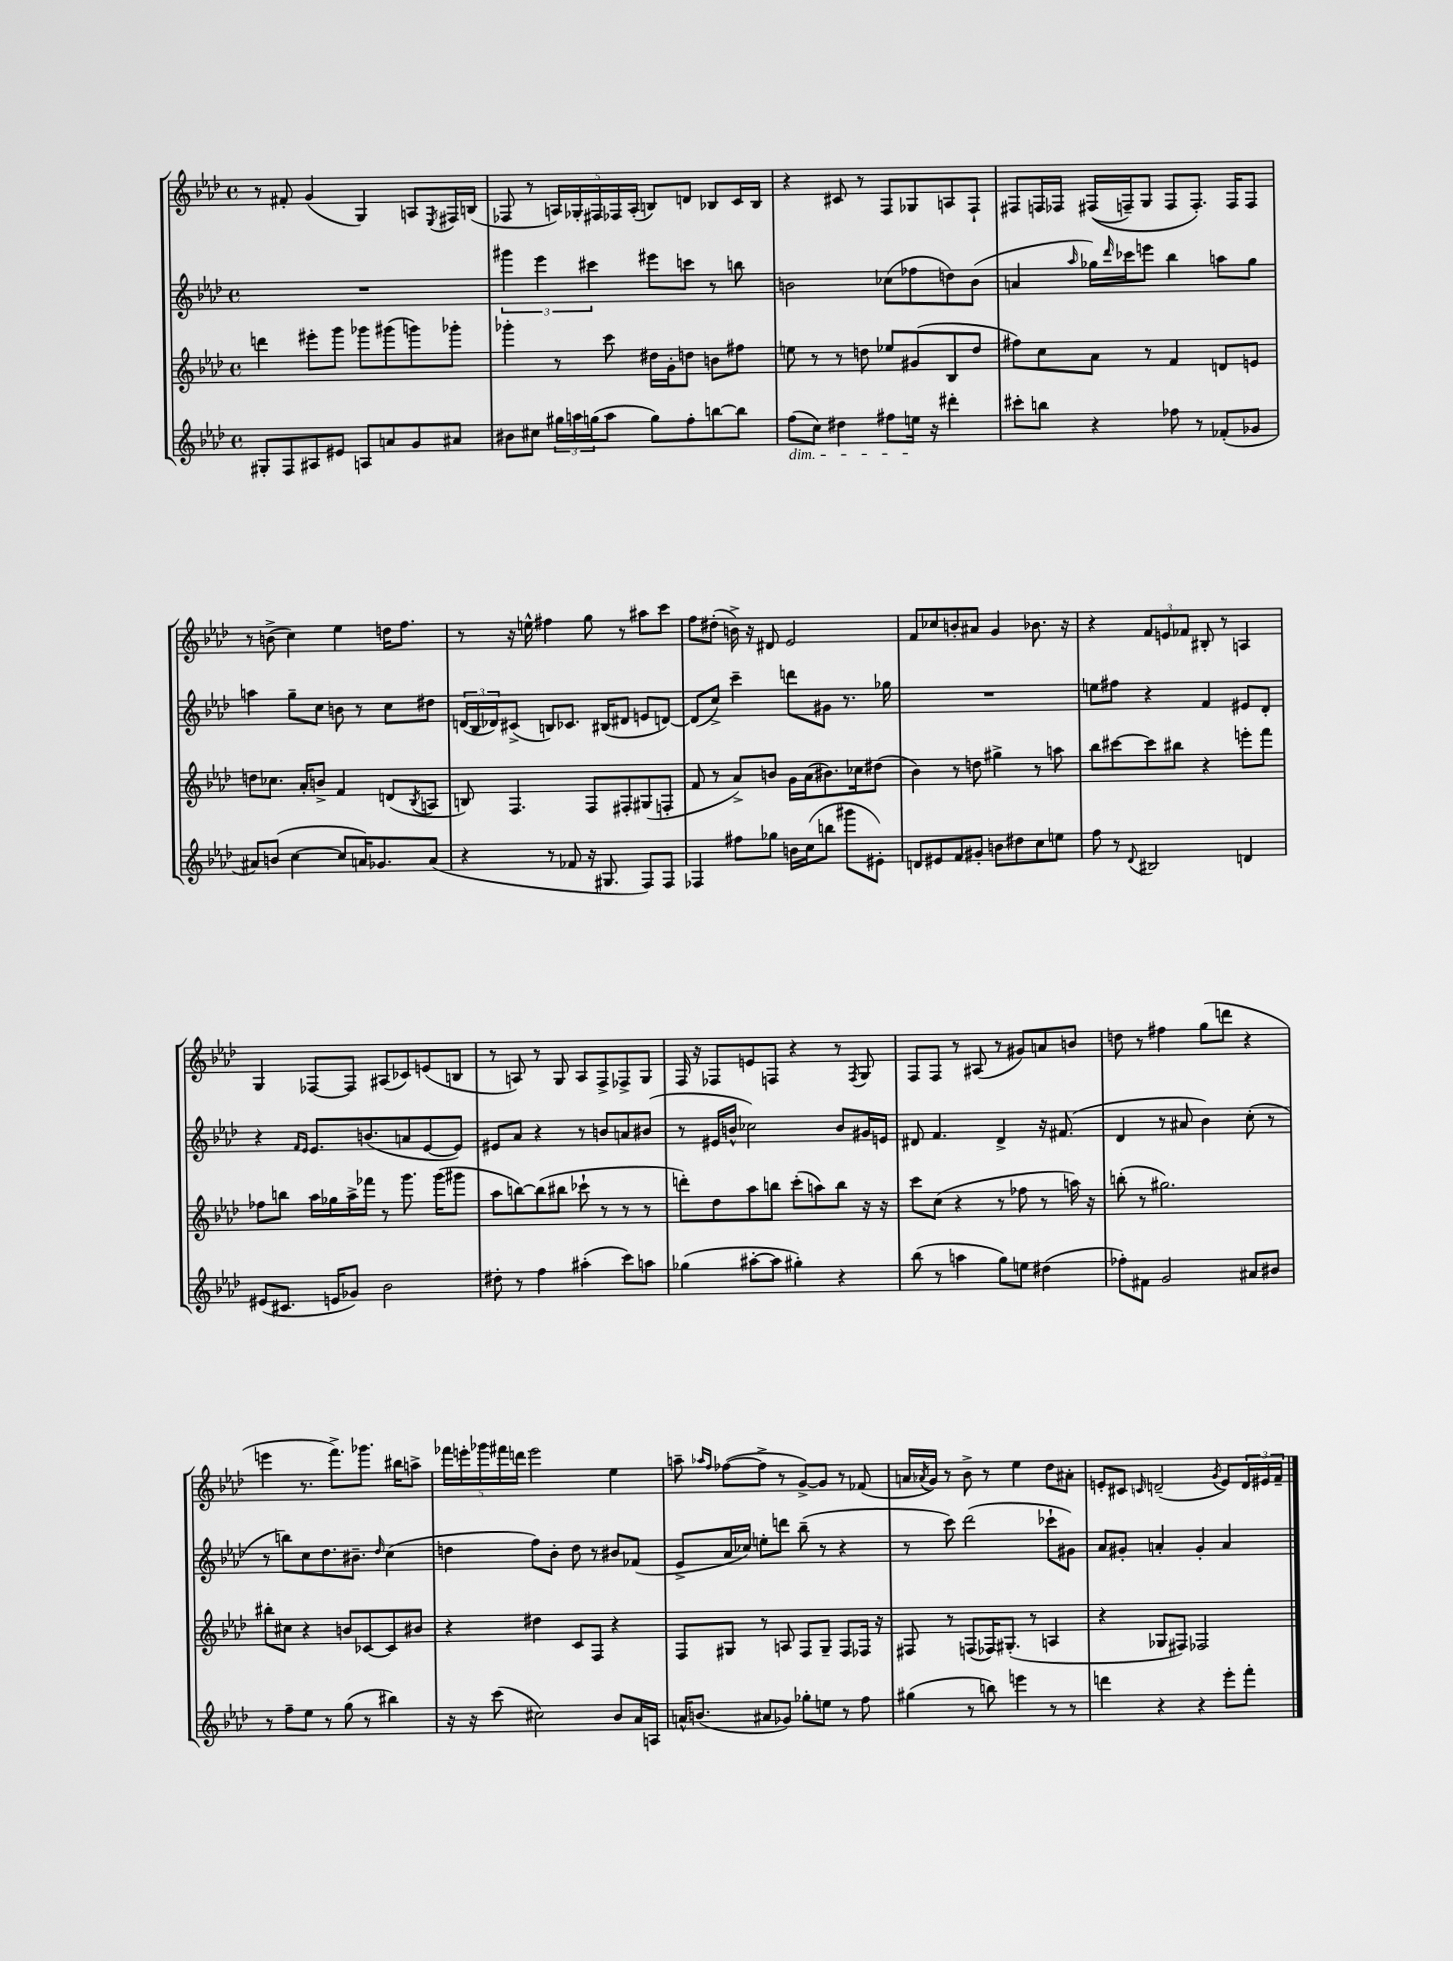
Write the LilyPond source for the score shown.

<<
\new StaffGroup <<
\new Staff = "s0" {
    \clef treble \key aes \major \defaultTimeSignature \time 4/4
    r8 fis'8-. g'4( g4) a8 \acciaccatura { ees8 } fis16 b16( |
    fes8 r8 \tuplet 5/4 { a16) ges16-. fis16 fes16 a16-.( } b8) d'8 bes8 c'16 bes16 |
    r4 cis'8 r8 f8 ges8 a8 f8-! |
    fis8 f16 fes16 fis16(\( f16--) g8 f8 f8.-.\) f16 f8 |
    r8 b'8->( c''4) ees''4 d''16 f''8. |
    r8 r16 e''16-^ fis''4 g''8 r8 ais''8 c'''8 |
    f''8 dis''8-.( b'16->) r16 dis'8 ees'2 |
    f'8 ces''8 b'8-. ais'8 g'4 bes'8. r16 |
    r4 \tuplet 3/2 { f'8 e'8 fes'8 } bis8-. r8 a4 |
    g4 fes8~ fes8 ais8( ces'8) e'8( b8 |
    r8 a8) r8 g8 a8 f8-> fes8-> g8 |
    f16 r16 fes8 e'8 f8 r4 r8 \acciaccatura { f8 } g8 |
    f8 f8 r8 ais8( r8 gis'8) a'8 b'8 |
    d''8 r8 fis''4 g''8( d'''8 r4 |
    e'''4 r8. f'''8.->) ges'''8. bis''16 a''8-> |
    \tuplet 5/4 { fes'''16 e'''16-. ges'''16 fis'''16 d'''16 } e'''2 ees''4 |
    a''8-- \grace { aes''16 f''16 } fes''8~( fes''8-> r8 g'8~->) g'8 r8 fes'8( |
    a'16 \acciaccatura { aes'8 } g'16) r8 bes'8-> r8 ees''4 des''8 ais'8-. |
    e'8-. cis'8 \grace { c'16 } d'2--( \acciaccatura { g'8 } e'8) \tuplet 3/2 { d'16 eis'16 f'16-- } \bar "|." |
}
\new Staff = "s1" {
    \clef treble \key aes \major \defaultTimeSignature \time 4/4
    R1 |
    \tuplet 3/2 { gis'''4 ees'''4 cis'''4 } eis'''8 c'''8 r8 b''8 |
    b'2 ces''8( fes''8 d''8) b'8( |
    a'4 \grace { aes''16 } ges''16) \grace { des'''16 } ces'''16 e'''8 bes''4 a''8 ges''8 |
    a''4 g''8-- c''8 b'8 r8 c''8 dis''8 |
    \tuplet 3/2 { d'16( bes16 des'16) } cis'8->( b8) ces'8. bis16( dis'8 e'8 d'8~) |
    d'8( c''8->) c'''4-- d'''8 gis'8 r8. ges''16 |
    R1 |
    e''8 fis''8 r4 f'4 eis'8 des'8-. |
    r4 \grace { f'16 ees'16 } ees'8. b'8.( a'8 ees'8~ ees'8) |
    eis'8 aes'8 r4 r8 b'8 a'8 bis'8( |
    r8 eis'16 b'16-^ ces''2) b'8 gis'16 e'16 |
    dis'8 f'4. dis'4-> r16 fis'8.( |
    des'4 r8 ais'8 bes'4) c''8-.( r8 |
    r8 b''8) c''8 des''8. bis'8.-- \grace { des''16 } c''4( |
    d''4 f''8) bes'8-. d''8 r8 bis'8 fes'8( |
    ees'8-> aes'16 ces''16) e''8-. d'''8 bes''8--( r8 r4 |
    r8 c'''8) des'''2( ces'''8-! gis'8) |
    aes'8 gis'8-. a'4-. gis'4-. a'4 \bar "|." |
}
\new Staff = "s2" {
    \clef treble \key aes \major \defaultTimeSignature \time 4/4
    d'''4 eis'''8-. g'''8 ges'''8 gis'''8( g'''8) ges'''8-. |
    ges'''4-. r8 c'''8 dis''16 g'16-. d''8 b'8 fis''8 |
    e''8 r8 r8 d''8 ees''8 gis'8( bes8 d''8 |
    fis''8) c''8 aes'8 r8 f'4 d'8 e'8 |
    d''8 ces''8. aes'16-. b'8-> f'4 d'8( \acciaccatura { bes8 } a8 |
    b8) f4. f8 fis8-. gis8( f8-. |
    f'8 r8 aes'8->) b'8 g'16 aes'16( bis'8.) ces''16 dis''8( |
    bes'4) r8 d''8 gis''4-> r8 a''8 |
    bes''8 cis'''8~ cis'''8 bis''8 r4 e'''8-. f'''8 |
    fes''8 b''8 aes''16 ges''16 aes''16-> fes'''16 r8 g'''8. g'''16( gis'''8 |
    aes''8 b''8~) b''8( bis''8 ces'''8-! r8 r8 r8 |
    d'''8-.) des''8 aes''8 b''8 c'''8-.( a''8) b''8 r16 r16 |
    c'''8 c''8( r4 r8 fes''8 r8 a''16) r16 |
    b''8-.( r8 gis''2.) |
    bis''8-. cis''8 r4 b'8 ces'8~ ces'8 bis'8 |
    r4 dis''4 c'8 f8 r4 |
    f8 gis8 r8 a8 f8 gis8-- f8 fes16 r16 |
    fis8 r8 f8( fes16) gis8.-.( r8 a4 |
    r4 ges8 fis8) fes2 \bar "|." |
}
\new Staff = "s3" {
    \clef treble \key aes \major \defaultTimeSignature \time 4/4
    gis8-. f8 ais8 eis'8 a8 a'8 g'8 ais'8 |
    bis'8 cis''8 \tuplet 3/2 { gis''16 a''16 g''16( } a''8 g''8) f''8-. b''8~ b''8 |
    f''8\dim( c''8) dis''4 fis''8 e''16\! r16 dis'''4-. |
    cis'''8-. b''8 r4 fes''8 r8 fes'8-.( ges'8 |
    ais'8) b'8( c''4~ c''8 a'16) ges'8. a'8( |
    r4 r8 fes'8 r16 gis8. f8) f8 |
    fes4 fis''8 ges''8 b'16 c''16( b''8 gis'''8 eis'8-.) |
    d'8 eis'8 f'8 gis'8-. b'8 dis''8 c''8 e''8 |
    f''8 r8 \appoggiatura { des'8 } bis2 d'4 |
    eis'8( cis'8. e'16 ges'8) bes'2 |
    dis''8-. r8 f''4 ais''4-.( c'''8) a''8 |
    ges''4( ais''8~-. ais''8 gis''4-.) r4 |
    bes''8( r8 a''4 g''8) e''8 dis''4( |
    fes''8-.) fis'8 g'2 ais'8 bis'8 |
    r8 f''8-- ees''8 r8 g''8( r8 bis''4) |
    r16 r16 c'''8( cis''2) bes'8 aes'16 a16 |
    a'16-^ b'8.( ais'8 ges'8) ges''8-. e''8 r8 f''8 |
    gis''4( r8 b''8) e'''4 r8 r8 |
    d'''4 r4 r4 ees'''8-. f'''8-. \bar "|." |
}
>>
>>
\layout { \context { \Score \remove "Bar_number_engraver" } }
